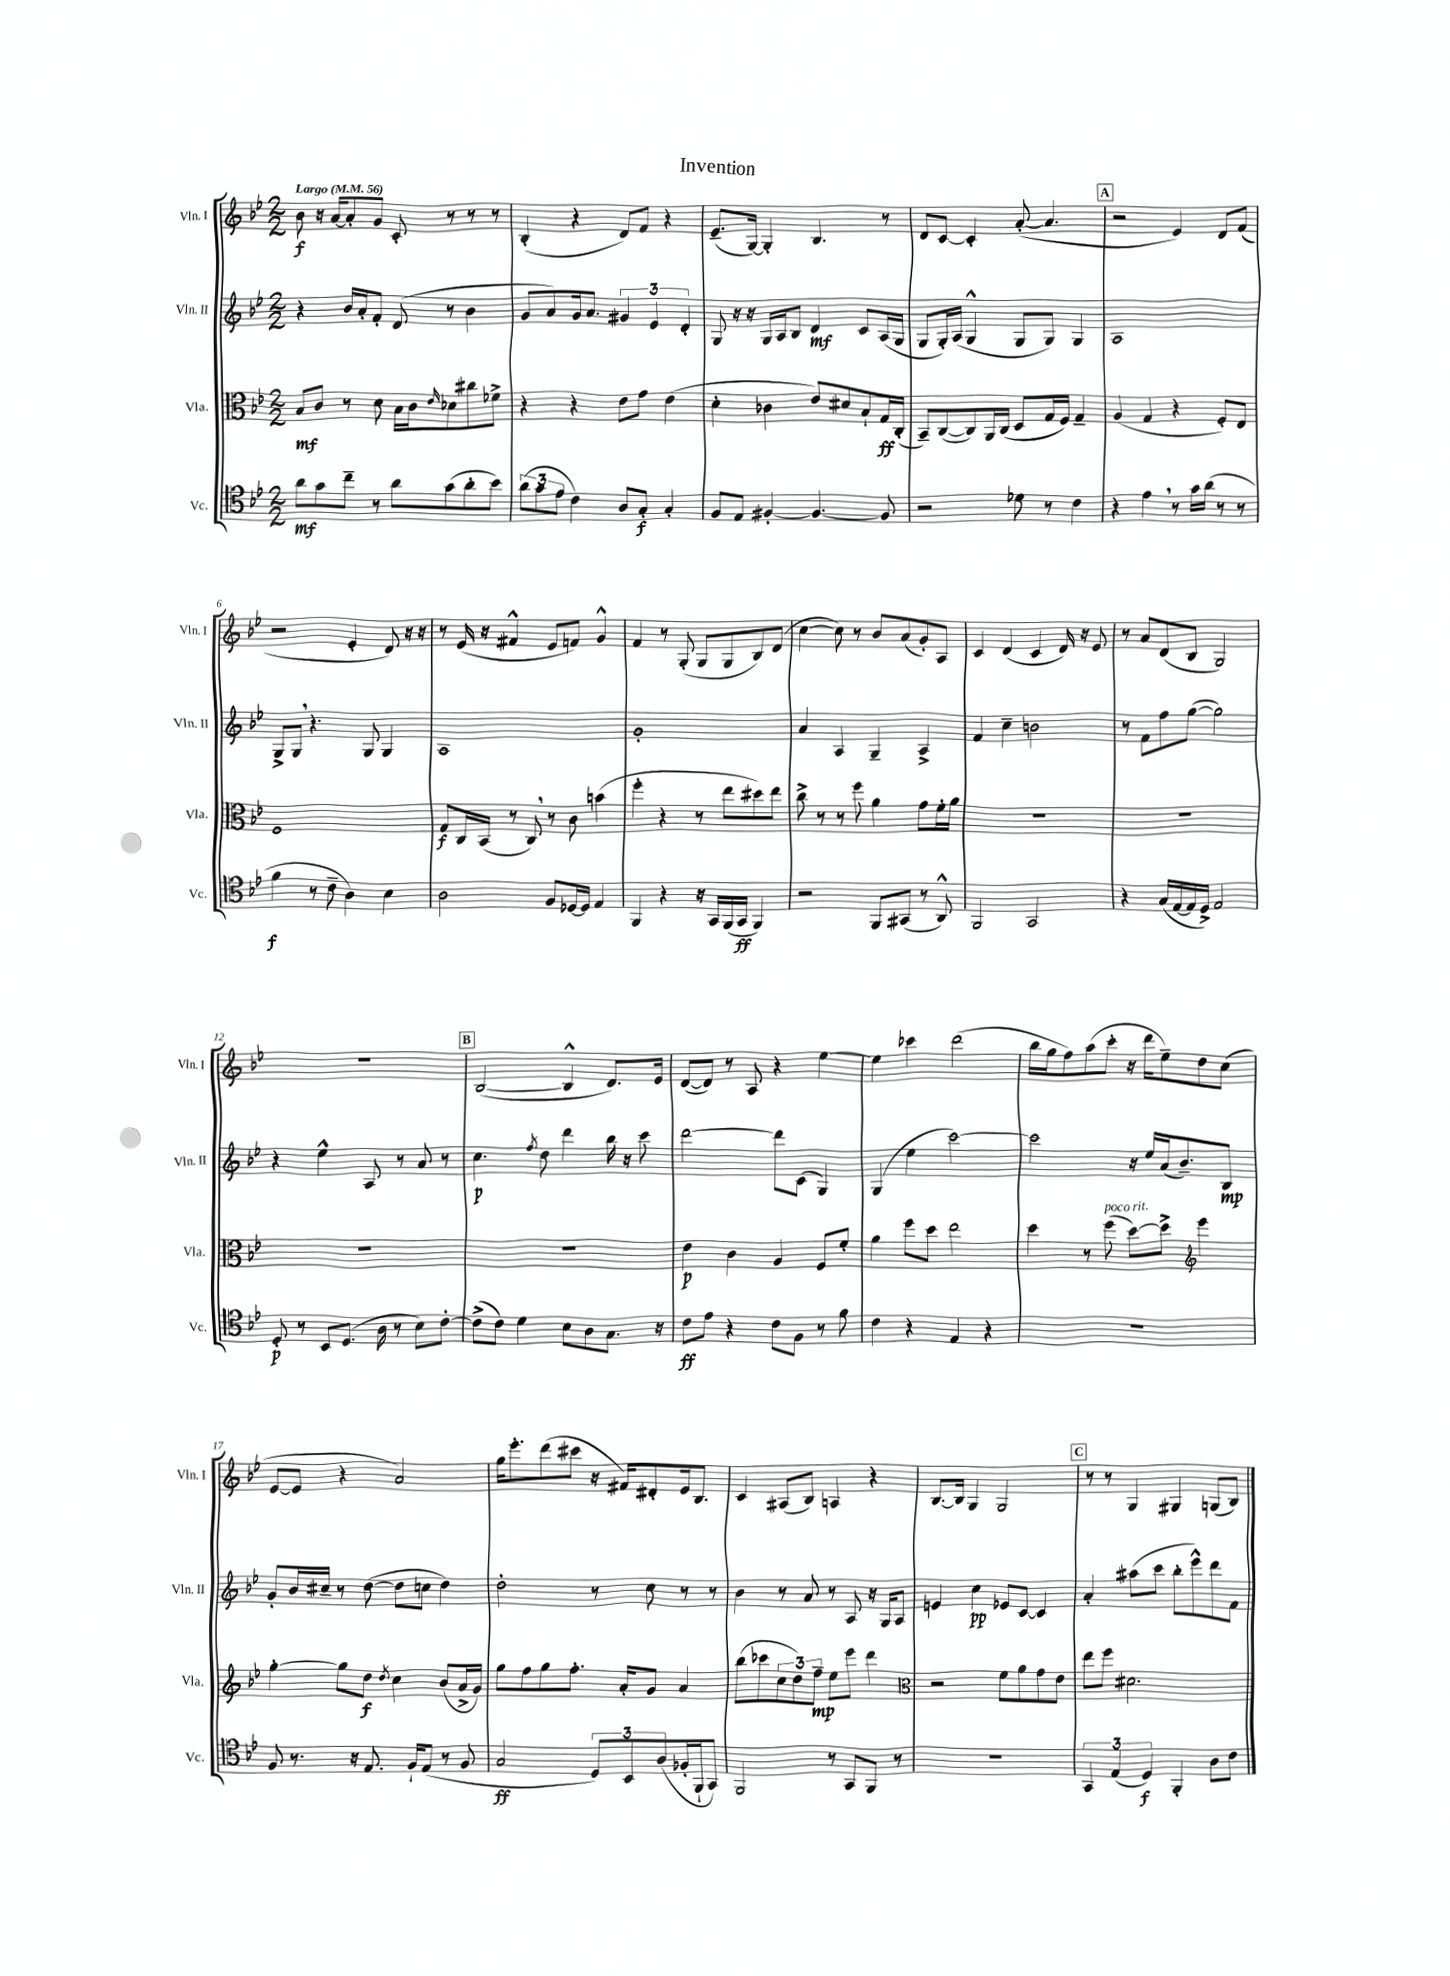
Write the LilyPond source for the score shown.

\header { title = "Invention" }
<<
\new StaffGroup <<
\new Staff = "s0" \with { instrumentName = "Vln. I" shortInstrumentName = "Vln. I" } {
    \clef treble \key bes \major \numericTimeSignature \time 2/2 \tempo "Largo" 4 = 56
    bes'8\f r16 a'16~ a'8-. g'8 c'8-. r8 r8 r8 |
    bes4-.( r4 d'8) f'8 r4 |
    ees'8.--( g16~) g4-. bes4. r8 |
    d'8 c'8~ c'4-. a'8~-.( a'4. |
    \mark \markup { \box "A" } r2 ees'4) d'8 f'8( |
    r2 ees'4-. d'8) r16 r16 |
    r8 ees'16( r16 fis'4-^ ees'8 f'8) g'4-^ |
    f'4 r8 g8-.( g8 g8 bes8) d'8( |
    c''4~ c''8) r8 bes'8 a'8( g'8-.) a8 |
    c'4 d'4( c'4 d'16) r16 ees'8 |
    r8 a'8 d'8( bes8 g2) |
    R1 |
    \mark \markup { \box "B" } bes2~( bes4-^ d'8.) ees'16 |
    d'8~( d'8) r8 a8 r4 ees''4~ |
    ees''4 ces'''4 d'''2( |
    bes''16 g''16 f''8) a''8( c'''8-. r16 d'''16 ees''8--) d''8 c''8( |
    ees'8~ ees'8 r4 a'2) |
    g''16 ees'''8.-. d'''8( cis'''8 r16 fis'16) dis'8-. ees'16 bes8. |
    c'4 ais8( bes8) a4 r4 |
    bes8.~ bes16 g4 g2 |
    \mark \markup { \box "C" } r8 r8 g4 gis4 g8( bes8) \bar "|." |
}
\new Staff = "s1" \with { instrumentName = "Vln. II" shortInstrumentName = "Vln. II" } {
    \clef treble \key bes \major \numericTimeSignature \time 2/2
    r4 bes'16 a'16-. f'8-. d'8( r8 bes'4 |
    g'8 a'8) g'16 a'8. \tuplet 3/2 { gis'4 ees'4 d'4-. } |
    g8 r16 r16 g16 a16 bes8 d'4\mf c'8 a16( g16 |
    g8 g16-.) a16( g4-^ g8 g8) g4 |
    \mark \markup { \box "A" } a1 |
    g8-> g8 \breathe r4. g8 g4 |
    a1 |
    g'1-. |
    a'4 a4 g4-- a4-> |
    f'4 c''4-- b'2 |
    r8 f'8 f''8 g''8~( g''2) |
    r4 ees''4-^ a8 r8 a'8 r8 |
    \mark \markup { \box "B" } c''4.\p \acciaccatura { f''8 } d''8 d'''4 bes''16 r16 c'''8 |
    d'''2~ d'''8 c'8( g4) |
    g4( ees''4 c'''2~) |
    c'''2 r16 ees''16 a'16( bes'8.--) bes8\mp |
    g'8-. bes'16 cis''16-- r8 d''8~( d''8 c''8 d''4) |
    d''2-. r8 c''8 r8 r8 |
    bes'4 r8 a'8 r8 a8 r16 g16 a8 |
    e'4 c''4\pp ees'8 c'8~ c'4 |
    \mark \markup { \box "C" } a'4-. ais''8( c'''8 bes''8-. ees'''8-^) d'''8 f'8 \bar "|." |
}
\new Staff = "s2" \with { instrumentName = "Vla." shortInstrumentName = "Vla." } {
    \clef alto \key bes \major \numericTimeSignature \time 2/2
    bes8\mf c'8 r8 d'8 bes16 c'16 \grace { ees'16 } des'8 cis''8 fes'8-> |
    r4 r4 ees'8 g'8 ees'4( |
    d'4-. ces'4 ees'8) dis'8 bes8-! g16\ff c16-.( |
    bes,8--) c8~( c8) a,16 c16( d8 g16 f16) g4-- |
    \mark \markup { \box "A" } a4( g4 r4 f8-.) ees8 |
    f1 |
    g8\f c16 bes,16( r8 c8) \breathe r8 c'8 b'4( |
    f''4-. r4 r8 ees''8 dis''8) ees''8 |
    c''8-> r8 r8 f''8 a'4 g'8 f'16-. a'16 |
    R1 |
    R1 |
    R1 |
    \mark \markup { \box "B" } R1 |
    ees'4\p c'4 a4 f8 f'8-. |
    a'4 f''8 d''8 ees''2 |
    d''4 r8 f''8^\markup { \italic "poco rit." }( d''8~) d''8-> \clef treble ees'''4 |
    g''4~-. g''8 d''8\f \acciaccatura { d''8 } c''4 bes'8( a'16-> g'16) |
    g''8 f''8 g''8 f''8.-. a'16-. g'8 a'4 |
    bes''8( ces'''8 \tuplet 3/2 { c''8 d''8) f''8--\mp } ees''8 ees'''8 d'''4 |
    \clef alto r2 f'8 a'8 g'8 ees'8 |
    \mark \markup { \box "C" } ees''8 f''8 dis'2. \bar "|." |
}
\new Staff = "s3" \with { instrumentName = "Vc." shortInstrumentName = "Vc." } {
    \clef tenor \key bes \major \numericTimeSignature \time 2/2
    a'8\mf g'8 c''8-- r8 a'8 g'8( a'8-. bes'8) |
    \tuplet 3/2 { a'8( g'8 ees'8 } c'4) a8 g8-.\f g4-. |
    f8 ees8 fis4~-. fis4.~ fis8 |
    r2 des'8 r8 c'4 |
    \mark \markup { \box "A" } r4 ees'4 \breathe r8 g'16 a'16( r8 r8 |
    f'4\f r8 c'8-- a4) bes4 |
    a2 f8 des16~ des16 ees4 |
    f,4 r4 r16 g,16 f,16( g,16\ff f,4) |
    r2 f,8 gis,8( r8 a,8-^) |
    f,2 g,2 |
    r4 g16( ees16~ ees16 d16->) ees2 |
    d8-.\p r8 bes,8 d8.( a16 r8 bes8) c'8~-. |
    \mark \markup { \box "B" } c'8->( c'8) d'4 bes8 a8 g8. r16 |
    c'8\ff ees'8 r4 c'8 f8 r8 f'8 |
    c'4 r4 ees4 r4 |
    R1 |
    f8 r8. r16 ees8. f16-! ees8( r8 f8 |
    g2\ff \tuplet 3/2 { d8) bes,8 a8( } fes16-. f,16-! g,8) |
    f,2 r8 g,8 f,8 r8 |
    R1 |
    \mark \markup { \box "C" } \tuplet 3/2 { g,4 ees4( d4\f) } f,4-. a8 c'8 \bar "|." |
}
>>
>>
